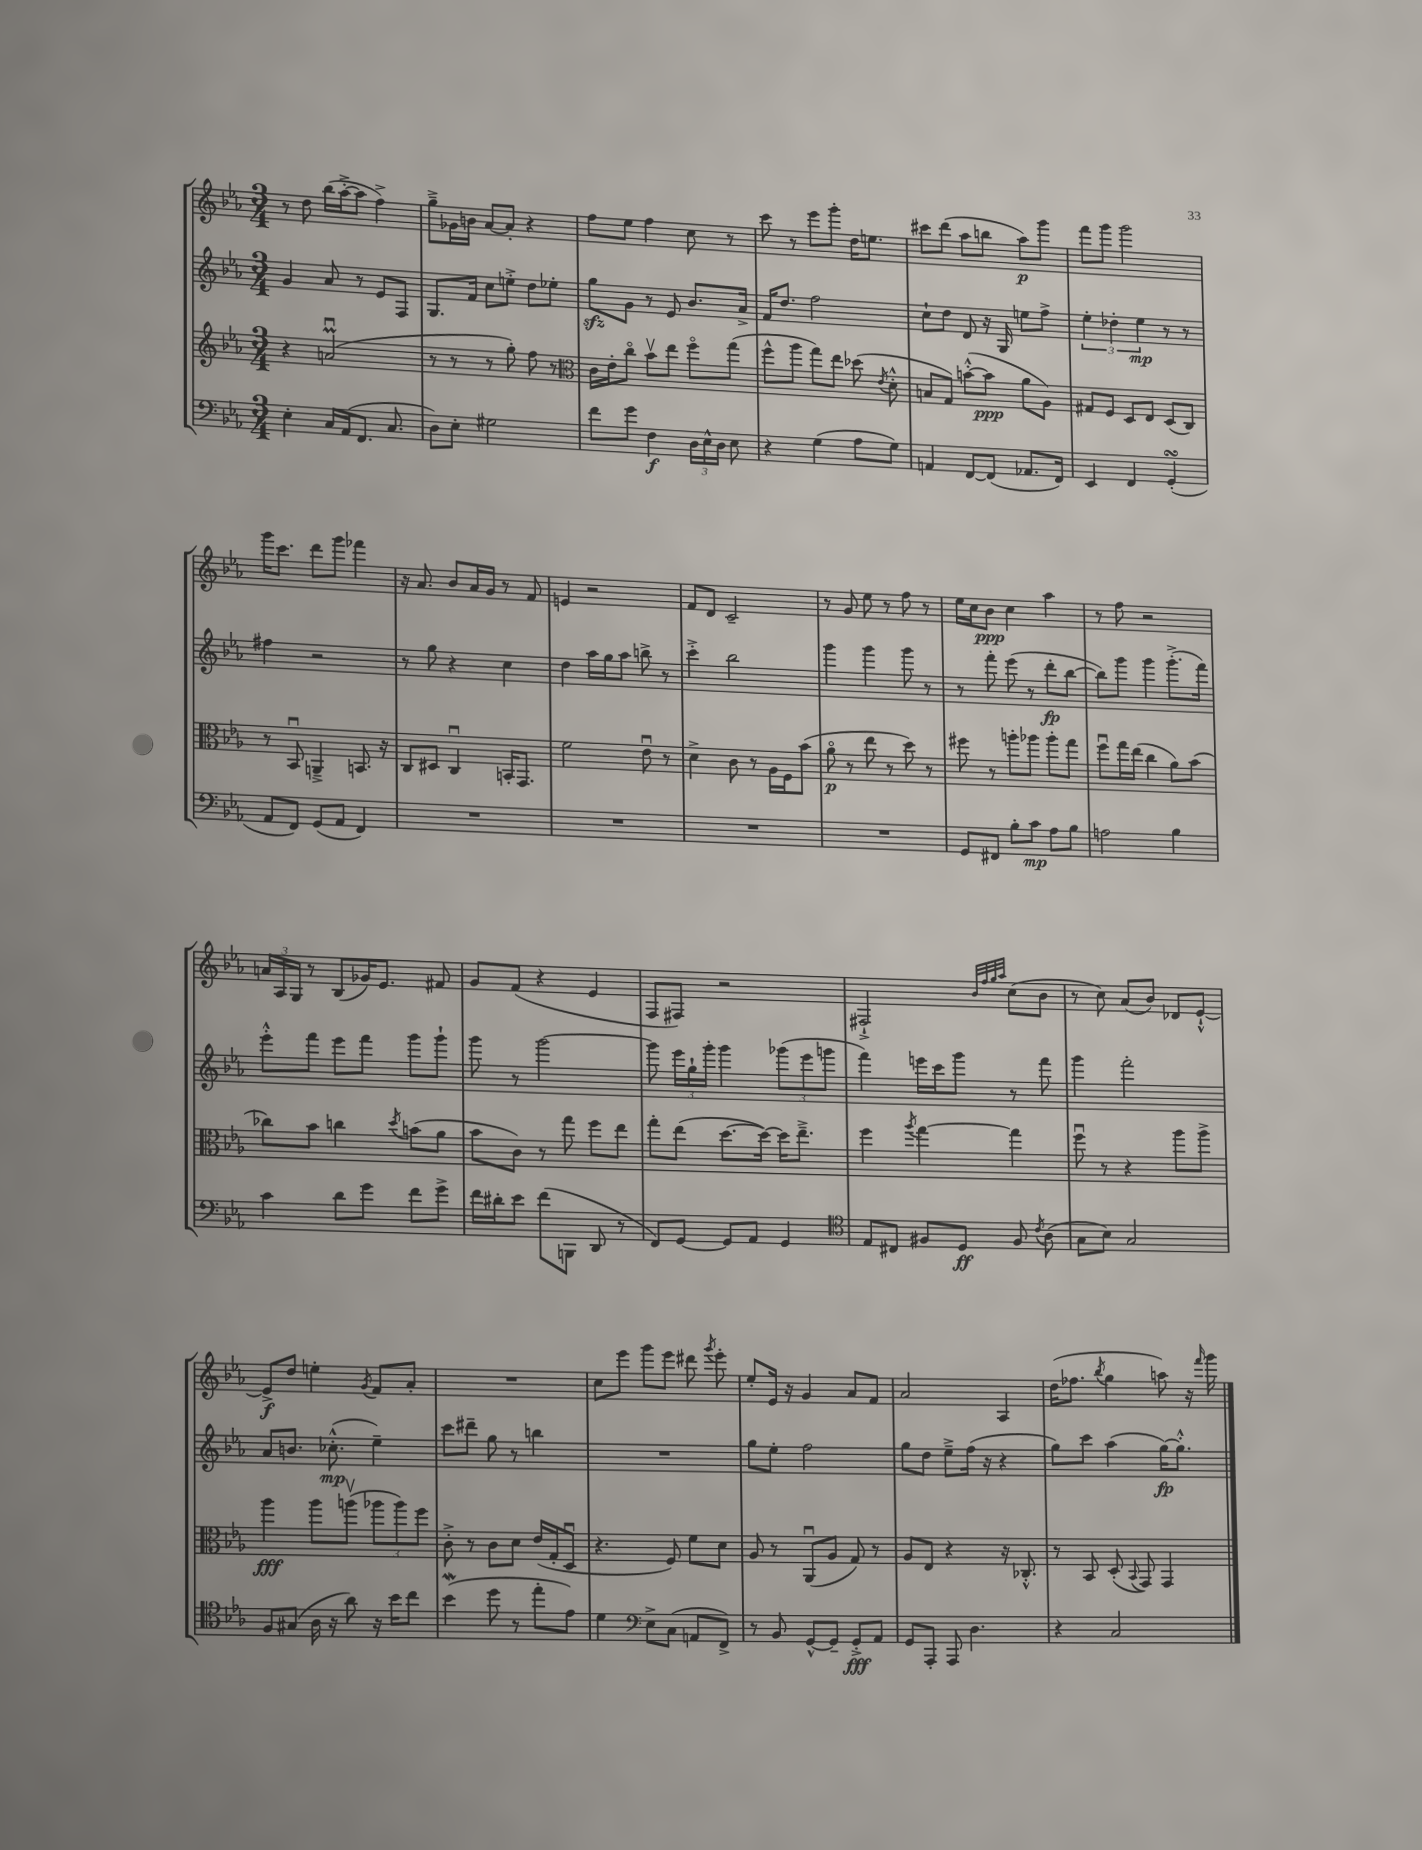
<<
\new StaffGroup <<
\new Staff = "s0" {
    \clef treble \key ees \major \numericTimeSignature \time 3/4
    \autoBeamOff r8 d''8 bes''16[( aes''16~-.-> aes''8] f''4->) |
    g''8[---> ges'16 b'16] aes'8[~ aes'8]-. r4 |
    f''8[ ees''8] f''4 c''8 r8 |
    c'''8 r8 ees'''8[ g'''8]-. d''16[ e''8.] |
    cis'''8[ d'''8]( aes''8[ b''8] aes''8[\p) g'''8] |
    f'''8[ g'''8] g'''2 |
    g'''16[ c'''8.] d'''8[ g'''8] fes'''4 |
    r16 aes'8. bes'8[ aes'16 g'16] r8 f'8 |
    e'4 r2 |
    f'8[ d'8] c'2-- |
    r8 g'8 ees''8 r8 f''8 r8 |
    ees''16[ c''16 bes'8]\ppp c''4 aes''4 |
    r8 f''8 r2 |
    \tuplet 3/2 { a'16[ aes16 g16] } r8 bes8[( ges'16) ees'8.] fis'8 |
    g'8[ f'8]( r4 ees'4 |
    f8[ fis8]) r2 |
    fis2-!-> \grace { bes'32[ f''32 g''32 aes''32] } c''8[( bes'8] |
    r8 c''8) aes'8[( bes'8]) des'8[ ees'8]~-!-^ |
    ees'8[->\f d''8] e''4-. \acciaccatura { g'8 } f'8[ aes'8]-. |
    R2. |
    c''8[ ees'''8] g'''8[ ees'''8] dis'''8 \acciaccatura { g'''8 } ees'''8-. |
    ees''8[-. ees'16] r16 g'4 aes'8[ f'8] |
    aes'2 aes4 |
    d''16[( fes''8.] \acciaccatura { bes''8 } g''4 a''8) r16 \grace { f'''16 } g'''16 \bar "|." |
}
\new Staff = "s1" {
    \clef treble \key ees \major \numericTimeSignature \time 3/4
    \autoBeamOff g'4 aes'8 r8 ees'8[ f8] |
    g8.[ f'16] c''8[ e''8]-.-> d''8[ ees''8]-. |
    g''8[\sfz g'8] r8 ees'8 bes'8.[ aes'16]-> |
    f'16[ d''8.] f''2 |
    c''8[-! d''8] d'8 r16 g16 e''8[ f''8]-> |
    \tuplet 3/2 { ees''4-. des''4-. ees''4\mp } r8 r8 |
    fis''4 r2 |
    r8 g''8 r4 c''4 |
    d''4 aes''16[ g''16 aes''8] b''8-> r8 |
    c'''4-.-> bes''2 |
    g'''4 g'''4 g'''8 r8 |
    r8 f'''8-. ees'''8( r8 d'''8[-.\fp bes''8]~ |
    bes''8[) g'''8] g'''4 g'''8.[-.->( f'''16]) |
    ees'''8[-.-^ f'''8] ees'''8[ f'''8] g'''8[ g'''8]-! |
    g'''8 r8 g'''2~ |
    g'''8 \tuplet 3/2 { ees'''16[ g''16-! g'''16]-. } g'''4 \tuplet 3/2 { ges'''8[( ees'''8 g'''8] } |
    f'''4) e'''16[ c'''16 g'''8] r8 f'''8 |
    g'''4 f'''2-. |
    aes'8[ b'8.] ces''8.-.-^\mp( ees''4--) |
    c'''8[ dis'''8]-- g''8 r8 b''4 |
    R2. |
    g''8[ ees''8]-. f''2 |
    g''8[ d''8] ees''8[---> f''16]( r16 r4 |
    g''8[) c'''8] aes''4( g''16[~\fp) g''8.]-.-^ \bar "|." |
}
\new Staff = "s2" {
    \clef treble \key ees \major \numericTimeSignature \time 3/4
    \autoBeamOff r4 a'2\downbow\prall( |
    r8 r8 r8 g''8-.) f''8 r8 |
    \clef alto c'16[ ees'16-. c''8]\flageolet bes'8[\upbow ees''8] f''8[\flageolet g''8]( |
    f''8[-^ aes''8] g''8[) ees''8] des''8( \acciaccatura { ees'8 } d'8-.-^ |
    b8[ g8]) b'8[~-.-^( b'8]\ppp aes'8[ aes8]) |
    gis8[ f8] d8[ ees8] d8[( c8]) |
    r8 bes,8\downbow a,4---> b,8. r16 |
    c8[ dis8] c4\downbow b,16[-. g,8.] |
    f'2 ees'8\downbow r8 |
    d'4-> c'8 r8 aes16[ f16 bes'8]( |
    aes'8\flageolet\p r8 ees''8 r8 d''8) r8 |
    fis''8 r8 a''8[-. aes''8] aes''8[-. g''8] |
    f''8[\downbow g''16 ees''16]( c''4 aes'8[) bes'8]( |
    ces''8[) bes'8] c''4 \acciaccatura { d''8 } b'8[( aes'8] |
    bes'8[ c'8]) r8 g''8 f''8[ ees''8] |
    g''8[-. ees''8]( d''8.[~ d''16]~) d''16[ ees''8.]---> |
    f''4 \acciaccatura { aes''8 } g''4~ g''4 |
    f''8\downbow r8 r4 aes''8[ aes''8]-> |
    aes''4\fff aes''8[ a''8]\upbow( \tuplet 3/2 { aes''8[ aes''8) f''8] } |
    c'8-.-> r8 c'8[ d'8] ees'16[( g16-. d8]\downbow |
    r4. f8) f'8[ d'8] |
    aes8 r8 aes,8[\downbow( aes8] g8) r8 |
    aes8[ ees8] r4 r16 ces8.-.-^ |
    r8 bes,8 d8-.( \appoggiatura { bes,8 } g,8) g,4 \bar "|." |
}
\new Staff = "s3" {
    \clef bass \key ees \major \numericTimeSignature \time 3/4
    \autoBeamOff ees4-. c16[ aes,16( f,8.] c8. |
    d8[) ees8]-. gis2 |
    f'8[ g'8] f4\f \tuplet 3/2 { d16[ ees16-^ d16] } ees8 |
    r4 g4( aes8[ g8]) |
    a,4 f,8[~ f,8]( aes,8.[ f,16]) |
    ees,4 f,4 g,4-.\turn( |
    aes,8[ f,8]) g,8[( aes,8] f,4) |
    R2. |
    R2. |
    R2. |
    R2. |
    g,8[ fis,8] bes8[-. c'8]\mp aes8[ bes8] |
    a2 bes4 |
    c'4 d'8[ g'8] f'8[ g'8]-> |
    f'16[ dis'16-. ees'8] f'8[( b,,8] d,8 r8 |
    f,8[) g,8]~ g,8[ aes,8] g,4 |
    \clef tenor ees8[ cis8] fis8[ d8]\ff fis8 \acciaccatura { c'8 } aes8( |
    g8[ bes8]) g2 |
    f8[ gis8]( aes16 r16 aes'8) r16 bes'16[ c''8] |
    bes'4\mordent( d''8 r8 ees''8[-. ees'8]) |
    d'4 \clef bass ees8[-> c8]( a,8[ f,8]->) |
    r8 bes,8 g,8[~-^ g,8]-- g,8[-.->\fff aes,8] |
    g,8[ aes,,8]-. aes,,8 d4. |
    r4 c2 \bar "|." |
}
>>
>>
\layout { \context { \Score \remove "Bar_number_engraver" } }
